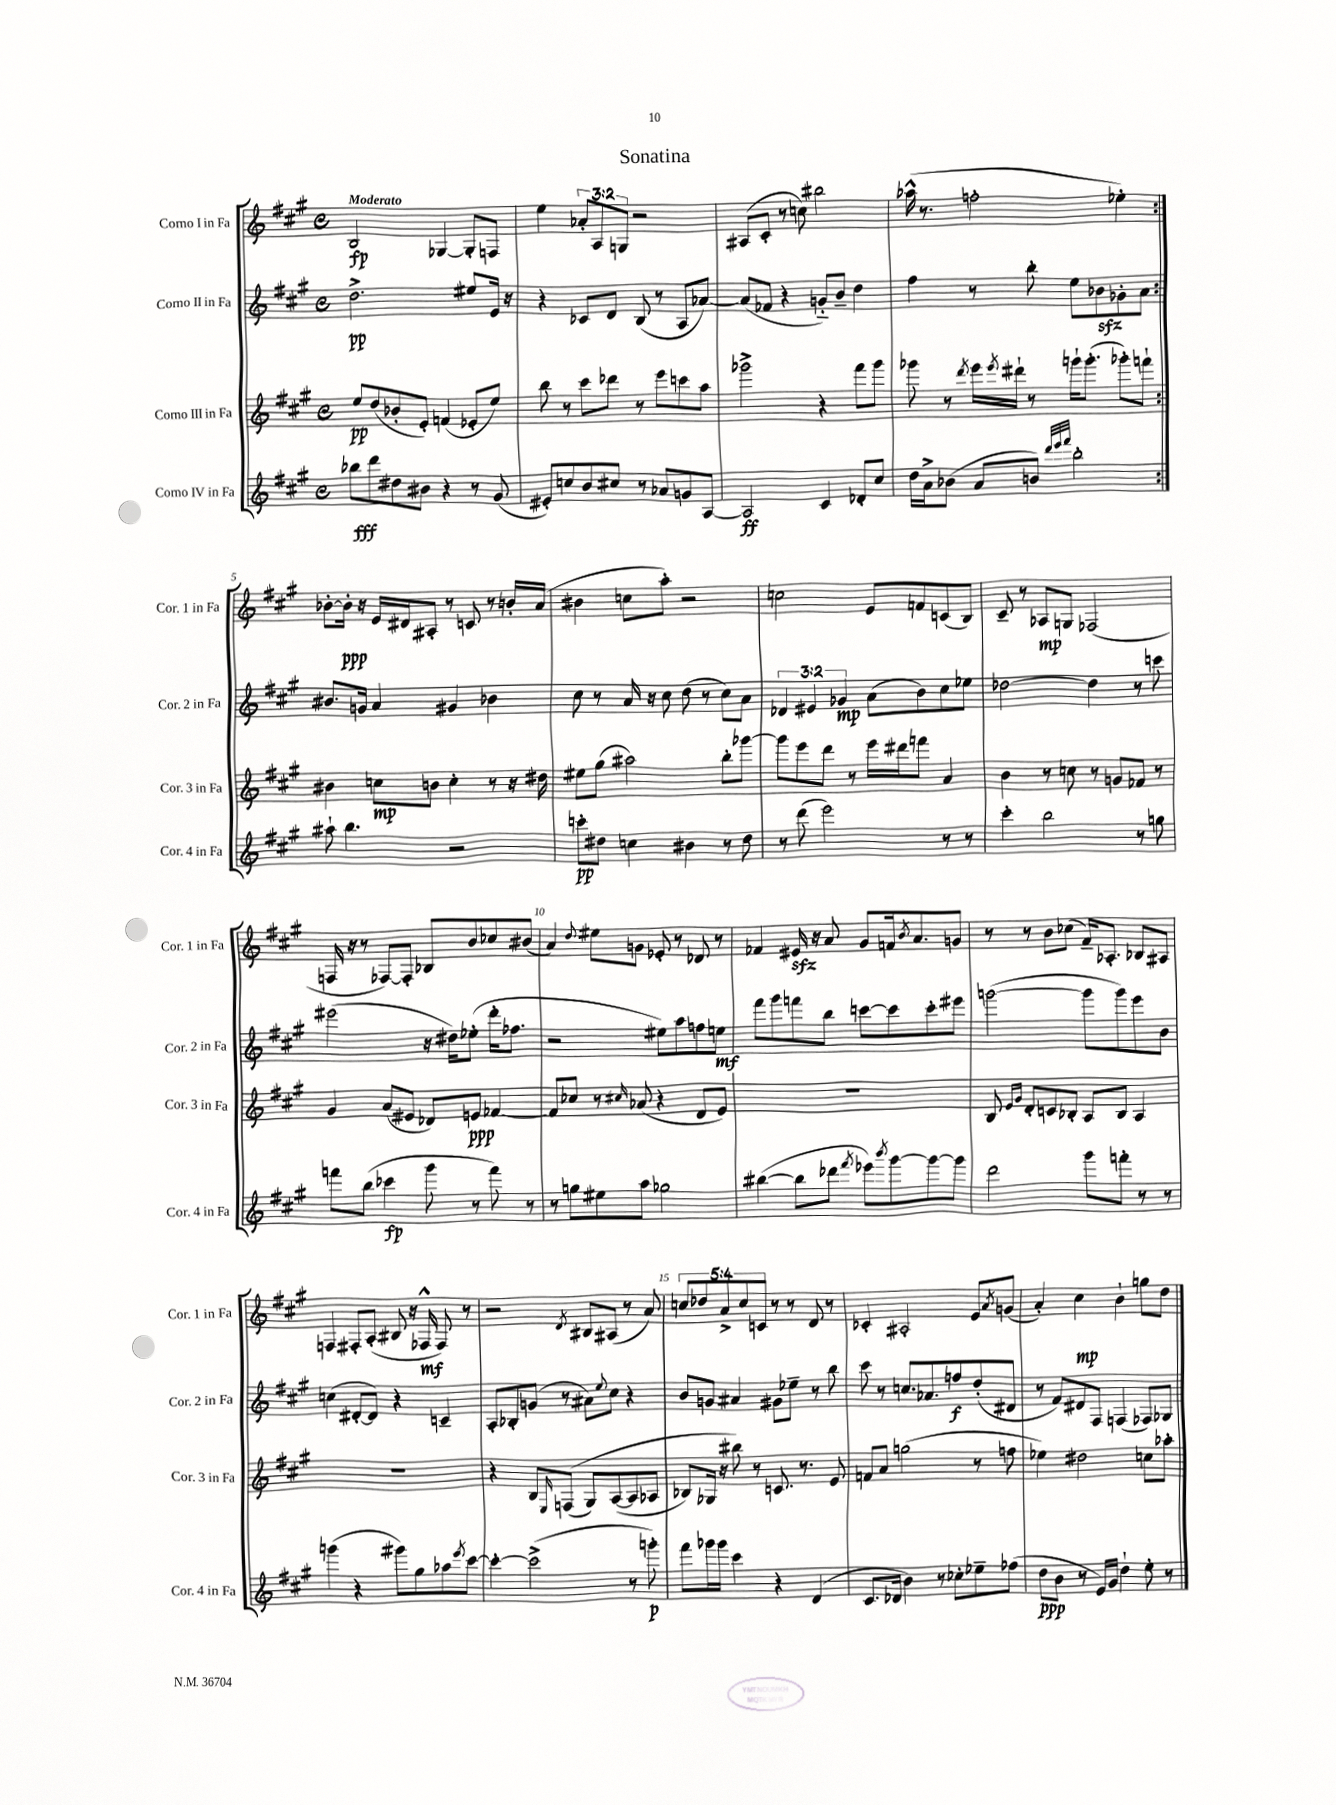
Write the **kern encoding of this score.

**kern	**kern	**kern	**kern
*staff4	*staff3	*staff2	*staff1
*clefG2	*clefG2	*clefG2	*clefG2
*k[f#c#g#]	*k[f#c#g#]	*k[f#c#g#]	*k[f#c#g#]
*M4/4	*M4/4	*M4/4	*M4/4
*met(c)	*met(c)	*met(c)	*met(c)
8bb-\L	8ee/L	2.dd^\	2B/
8ddd\	(8dd/	.	.
8dd#\	8b-'/	.	.
8b#\J	8e'/J)	.	.
4r	(4f/	.	[4G-/
8r	8e-'/L	8ee#/L	8G-'/]L
(8g#/	8ee/J)	16e/Jk	8F/J
.	.	16r	.
=	=	=	=
8e#'/L)	8bb\	4r	4ee\
8cc/	8r	.	.
8b/	8ccc#\L	8c-/L	12a-'/L
.	.	.	12A/
8cc#/J	8ddd-\J	8d/J	.
.	.	.	12G/J
8r	8r	(8B/	2r
8a-/L	8eee\L	8r	.
8g/	8ccc\	8A/L	.
[8A/J	8aa\J	[8a-/J)	.
=	=	=	=
2A/]	2ggg-^\	(8a-/]L	(8A#/L
.	.	8f-/J	8c#'/J
.	.	4r	8r
.	.	.	8cc\)
4c#/	4r	8g'~/L)	2bb#\
.	.	8b~/J	.
8d-'/L	8fff#\L	4dd\	.
8cc#/J	8ggg-\J	.	.
=	=	=	=
16dd\LL	8ggg-\	4ff#\	(16aa-^^\
16a^\J	.	.	8.r
(8b-\J	8r	.	.
.	8qddd/	.	.
8a/L	16eee\LL	8r	2ff'\
.	8qeee/	.	.
.	16ddd#`\JJ	.	.
8b/J)	8r	8bb'\	.
32qqddd/LLL	.	.	.
32qqeee/	.	.	.
32qqfff#/JJJ	.	.	.
2bb'\	16ggg`\LK	8ee\L	.
.	(8.ggg'\J	.	.
.	.	8b-\	.
.	8ggg-'\L)	8g-'\	4ee-'\)
.	8fff`\J	8a\J	.
=:|!	=:|!	=:|!	=:|!
8aa#`\	4b#\	8.b#/L	[8b-'\L
4.bb\	.	.	16b-'\]Jk
.	.	16g/Jk	16r
.	8cc\L	4a/	16e/LL
.	.	.	16d#/J
.	8b\J	.	8A#'/J
2r	4cc'\	4g#/	8r
.	.	.	8c/
.	8r	4b-\	8r
.	16r	.	16b'/LL
.	16dd#\	.	(16a/JJ
=	=	=	=
8ccc'\L	8ee#\L	8cc#\	4b#\
8dd#\J	(8gg#\J	8r	.
4cc\	2aa#\)	16a/	8cc\L
.	.	16r	.
.	.	8cc#\	8aa'\J)
4b#\	.	(8dd\	2r
.	.	8r	.
8r	8bb'\L	8cc#\L)	.
8dd#\	[8ggg-\J	8a\J	.
=	=	=	=
8r	8ggg-\]L	6d-/	2cc\
(8ddd\	8eee\	.	.
.	.	6e#/	.
2eee\)	8ddd\J	.	.
.	.	6g-/	.
.	8r	.	.
.	16eee\LL	(8a\L	8e/L
.	16ddd#\J	.	.
.	8fff\J	8b\)	8f/
8r	4a/	8cc#\	(8c/
8r	.	8ee-\J	8B/J)
=	=	=	=
4ccc#'\	4b\	[2dd-\	8c#~/
.	.	.	8r
2bb\	8r	.	8A-/L
.	8cc\	.	8G/J
.	8r	4dd-\]	(2F-/
.	8g/L	.	.
8r	8f-/J	8r	.
8gg\	8r	8ccc\	.
=	=	=	=
8fff\L	4g#/	(2eee#\	16F/
.	.	.	16r
(8bb\J	.	.	8r
4ccc-\	(8a/L	.	[8F-/L)
.	8e#/J	.	8F-'/]J
8ggg#\	8d-/L)	16r	8B-/L
.	.	16dd#\LK)	.
8r	8e/J	(8ee-'\J	8b/
8fff\)	[4f-/	16ddd'\LK	8cc-/
.	.	8.ff-\J	.
8r	.	.	(8b#/J
=	=	=	=
8r	8f-/]L	2r	4a/)
8gg\L	8cc-/J	.	.
.	.	.	8qqdd/
8ee#\	8r	.	8ee#\L
.	16qqcc#/	.	.
8aa\J	(8a-/	.	8g\J
2gg-\	4r	8ee#\L)	8e-'/
.	.	8aa\	8r
.	8d/L	8ff\	8d-/
.	8e/J)	8ee\J	8r
=	=	=	=
([4bb#\	1r	8fff#\L	4f-/
.	.	8ggg#\	.
8bb#\]L	.	8fff\	16e#/
.	.	.	16r
8ddd-\J	.	8bb\J	8a/
8qfff#/	.	.	.
8eee-\L)	.	[8ccc\L	8g#/L
8qbbb/	.	.	.
[8ggg#\	.	8ccc\]	16f/k
.	.	.	8qb/
.	.	.	8.a/
8ggg#\_	.	8ccc'\	.
8ggg#\]J	.	8eee#\J	8g/J
=	=	=	=
2ddd\	8B/	([2ggg\	8r
.	16qqe/LL	.	.
.	16qqg#/JJ	.	.
.	8d'/L	.	8r
.	8c/	.	8b\L
.	8B-'/J	.	(8cc-\J
8ggg#\L	8A/L	8ggg\]L	16f#~/LK)
.	.	.	8.A-'/J
8fff'\J	8B-/J	8ggg\)	.
8r	4A/	8eee\	8B-/L
8r	.	8b\J	8A#/J
=	=	=	=
(4ggg\	1r	(4cc\	4F/
4r	.	[8d#'/L	8F#'/L
.	.	8d#/]J)	(8A'/J
8ggg#\L)	.	4r	8B#/
8gg#\	.	.	16r
.	.	.	16F-^^/
8aa-\	.	4c~/	8F-/)
8qeee/	.	.	.
[8ccc#\J	.	.	8r
=	=	=	=
4ccc#'\_	4r	8A'/L	2r
.	.	8B-'/	.
(2ccc#^\]	8B/L	(8g/J	.
.	16qqE/	.	.
.	&((8F/J	8r	.
.	.	.	8qd/
.	8G#/L)	8a#\L)	8B#/L
.	.	8qqee/	.
.	([8A/	8cc#\J	(8A#/J
8r	8A/]	4r	8r
8ggg'\)	8A-/J	.	8a/)
=	=	=	=
8fff#\L	8B-/L)	8b/L	10cc/L
.	.	.	10dd-/
16ggg-\L	16G-/Jk	8g/J	.
16ggg-\JJ	16r	.	.
.	.	.	10a^/
4ccc#\	8bb#\&)	4a#/	.
.	.	.	10cc/
.	8r	.	.
.	.	.	10c/J
4r	8.c/	8g#\L	8r
.	.	8ee-~\J	8r
.	8.r	.	.
(4d/	.	8r	8d/
.	8e/	8bb\	8r
=	=	=	=
8.c#/L	8f/L	8ccc#\	4c-'/
.	8a/J	8r	.
16d-/Jk	.	.	.
4b\)	(2gg\	8.cc/L	2A#'/
.	.	8.a-/	.
8r	.	.	.
8cc-'\L	.	8ff/	.
8ee-~\	8r	(8dd'/	8e/L
.	.	.	8qa/
(8ff-\J	8ff\	8d#/J	(8g/J
=	=	=	=
8dd\L	4ee-\)	8r	4a'/)
8b\J	.	8f#/L)	.
8r	2dd#\	8d#/	4cc#\
16e/LL)	.	8F#/J	.
16g#/JJ	.	.	.
4dd`\	.	(4F/	4b`\
8ee'\	8cc\L	8F-/L)	8gg\L
8r	8aa-'\J	8G-/J	8dd\J
==	==	==	==
*-	*-	*-	*-
